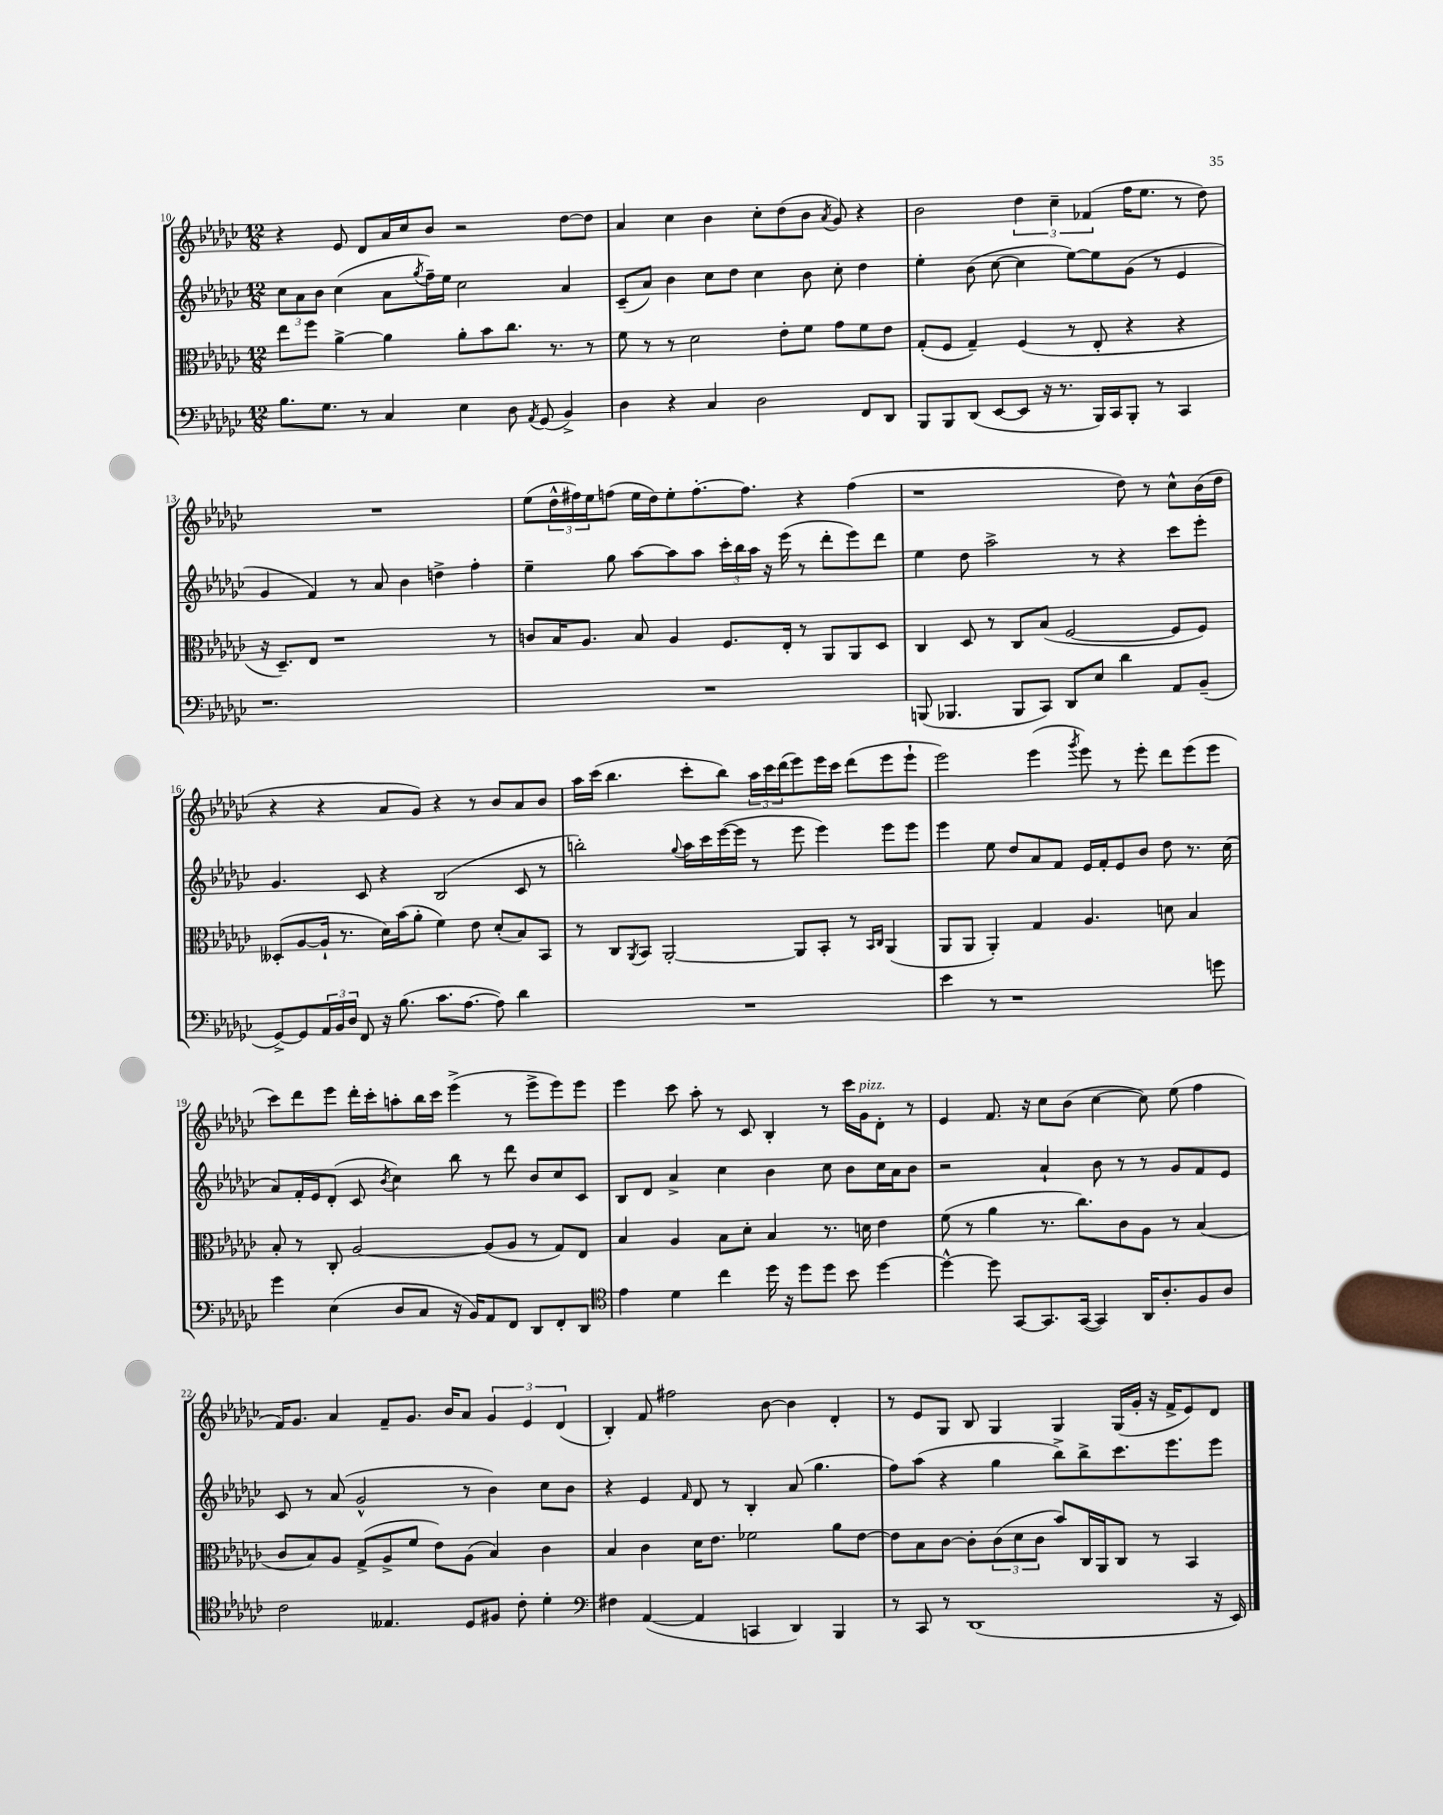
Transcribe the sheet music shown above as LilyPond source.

<<
\new StaffGroup <<
\new Staff = "s0" {
    \clef treble \key ges \major \numericTimeSignature \time 12/8
    r4 ees'8 des'8 aes'16 ces''16 bes'8 r2 des''8~ des''8 |
    aes'4 ces''4 bes'4 ces''8-. des''8( bes'8 \acciaccatura { aes'8 } ges'8) r4 |
    bes'2 \tuplet 3/2 { des''4 ces''4-- fes'4( } f''16 ees''8. r8 des''8) |
    R1. |
    ees''8( \tuplet 3/2 { des''16-^ fis''16) ees''16 } f''8( ees''16 des''16) ees''8-. f''8.~-. f''8. r4 f''4( |
    r1 des''8) r8 ces''8-^ bes'16( des''16 |
    r4 r4 aes'8 ges'8) r4 r8 bes'8 aes'8 bes'8 |
    aes''16 ces'''16( bes''4. ces'''8-. bes''8) \tuplet 3/2 { aes''16 ces'''16 des'''16( } ees'''8) ees'''16 ces'''16 des'''8( ees'''8 ees'''8-! |
    ees'''2) ees'''4( \acciaccatura { ges'''8 } ees'''8) r8 ees'''8-. des'''8 ees'''8( ees'''8 |
    ces'''8) des'''8 ees'''8 des'''16-. ces'''16-. a''8-. bes''16 ces'''16 ees'''4->( r8 ees'''8-> ees'''8) ees'''8 |
    ees'''4 ces'''8 aes''8-. r8 ces'8 bes4-. r8 ces'''16 ges'16^\markup { \italic "pizz." } des'8-. r8 |
    ees'4 f'8. r16 ces''8 bes'8( ces''4~ ces''8) ees''8( f''4 |
    f'16) ges'8. aes'4 f'8-- ges'8. bes'16 aes'8 \tuplet 3/2 { ges'4 ees'4 des'4( } |
    bes4-.) f'8 fis''2 bes'8~ bes'4 des'4-. |
    r8 ees'8 ges8 bes8 ges4 ges4 ges16( ges'16-. r16 f'16-> ees'8) des'8 \bar "|." |
}
\new Staff = "s1" {
    \clef treble \key ges \major \numericTimeSignature \time 12/8
    \tuplet 3/2 { ces''8 aes'8 bes'8 } ces''4( aes'8 \acciaccatura { ges''8 } f''16--) ees''16 ces''2 aes'4 |
    ces'8--( aes'8) bes'4 ces''8 des''8 ces''4 bes'8 ces''8-. des''4 |
    ees''4-. bes'8( ces''8~ ces''4 ees''8~) ees''8 ges'8( r8 ees'4 |
    ges'4 f'4) r8 aes'8 bes'4 d''4-> f''4-. |
    ees''4-- ges''8 aes''8~ aes''8 aes''8 \tuplet 3/2 { ces'''16-. bes''16 aes''16 } r16 ees'''16( r8 des'''8-. ees'''8) des'''8 |
    ees''4 des''8 aes''2-> r8 r4 ces'''8 ees'''8-. |
    ges'4. ces'8 r4 bes2( ces'8 r8 |
    b''2-.) \appoggiatura { ges''8 } aes''16 ces'''16 ees'''16~( ees'''16 r8 ees'''8 ees'''4) ees'''8 ees'''8 |
    ees'''4 ees''8 des''8 aes'8 f'8 ees'16 f'16-. ees'8 bes'8 des''8 r8. ces''16( |
    aes'8) f'16-. ees'16 des'8-.( ces'8 \acciaccatura { bes'8 } ces''4) bes''8 r8 des'''8 bes'8 ces''8 ces'8 |
    bes8 des'8 aes'4-> ces''4 bes'4 ces''8 bes'8 ces''16 aes'16 bes'8 |
    r2 aes'4-! bes'8 r8 r8 ges'8 f'8 ees'8 |
    ces'8 r8 aes'8( ges'2-^ r8 bes'4) ces''8 bes'8 |
    r4 ees'4 \grace { f'16 } des'8 r8 bes4-. aes'8( ges''4. |
    f''8) aes''8( r4 ges''4 bes''8->) bes''8-> ces'''8. ees'''8. ees'''8 \bar "|." |
}
\new Staff = "s2" {
    \clef alto \key ges \major \numericTimeSignature \time 12/8
    ees''8 f''8 aes'4~-> aes'4 aes'8-. bes'8 ces''8. r8. r8 |
    f'8 r8 r8 des'2 ees'8-. f'8 ges'8 f'8 ees'8 |
    ges8-.( f8 ges4--) f4( r8 ees8-. r4 r4 |
    r16 des8.--) ees8 r1 r8 |
    c'8 bes16 aes8. bes8 aes4 f8. ees16-. r8 aes,8 aes,8 des8 |
    ces4 des8 r8 ces8 bes8( f2~ f8 f8) |
    deses8-.( aes8~ aes16-! r8. des'16) bes'16( aes'8-. f'4) ees'8 des'8-.( bes8) bes,8 |
    r8 ces8 \acciaccatura { aes,8 } bes,8 aes,2~-. aes,8 bes,8-. r8 \grace { bes,16 ces16 } aes,4( |
    aes,8 aes,8 aes,4-.) ges4 aes4. d'8 bes4 |
    bes8-. r8 ces8-. aes2~ aes8( aes8 r8 ges8) ees8 |
    bes4 aes4 bes8 des'8-. bes4 r8. d'16 ees'4 |
    f'8( r8 aes'4 r8. ces''8.) ces'8 aes8 r8 bes4( |
    ces'8 bes8) aes8 ges8->( aes8-> f'8 ees'8) aes8( bes4) ces'4 |
    bes4 ces'4 des'16 ees'8. fes'2 aes'8 ees'8~ |
    ees'8 bes8 ces'8~ ces'8-. \tuplet 3/2 { ces'8( des'8 ces'8 } bes'8) ces16 aes,16 ces8 r8 bes,4 \bar "|." |
}
\new Staff = "s3" {
    \clef bass \key ges \major \numericTimeSignature \time 12/8
    bes8. ges8. r8 ces4 ees4 des8 \acciaccatura { aes,8 } ges,8( bes,4->) |
    des4 r4 ces4 des2 f,8 des,8 |
    bes,,8 bes,,8 des,8( ees,8~ ees,8 r16 r8. bes,,16) ces,16 bes,,8-. r8 ces,4 |
    r1. |
    R1. |
    b,,8( bes,,4. bes,,8 ces,8) des,8 ees8 des'4 aes,8 bes,8--( |
    ges,8~->) ges,8 \tuplet 3/2 { aes,16 bes,16 des16 } f,8 r16 bes8.( ces'8. aes8.~ aes8) des'4 |
    R1. |
    ees'4 r8 r1 g'8 |
    ges'4 ees4( des8 ces8 r16 bes,16) aes,8 f,8 des,8 f,8-. des,8 |
    \clef tenor ees'4 des'4 ces''4 des''16 r16 des''8 des''8 bes'8 des''4~ |
    des''4~-^ des''8 ges,8~ ges,8. ges,16~( ges,4) aes,16 aes8.-. f8 aes8 |
    ces'2 eeses4. des8 fis8 ces'8-. des'4-. |
    \clef bass fis4 aes,4~( aes,4 c,4 des,4) bes,,4 |
    r8 ces,8 r8 des,1( r16 ees,16) \bar "|." |
}
>>
>>
\layout { \context { \Score currentBarNumber = #10 } }
